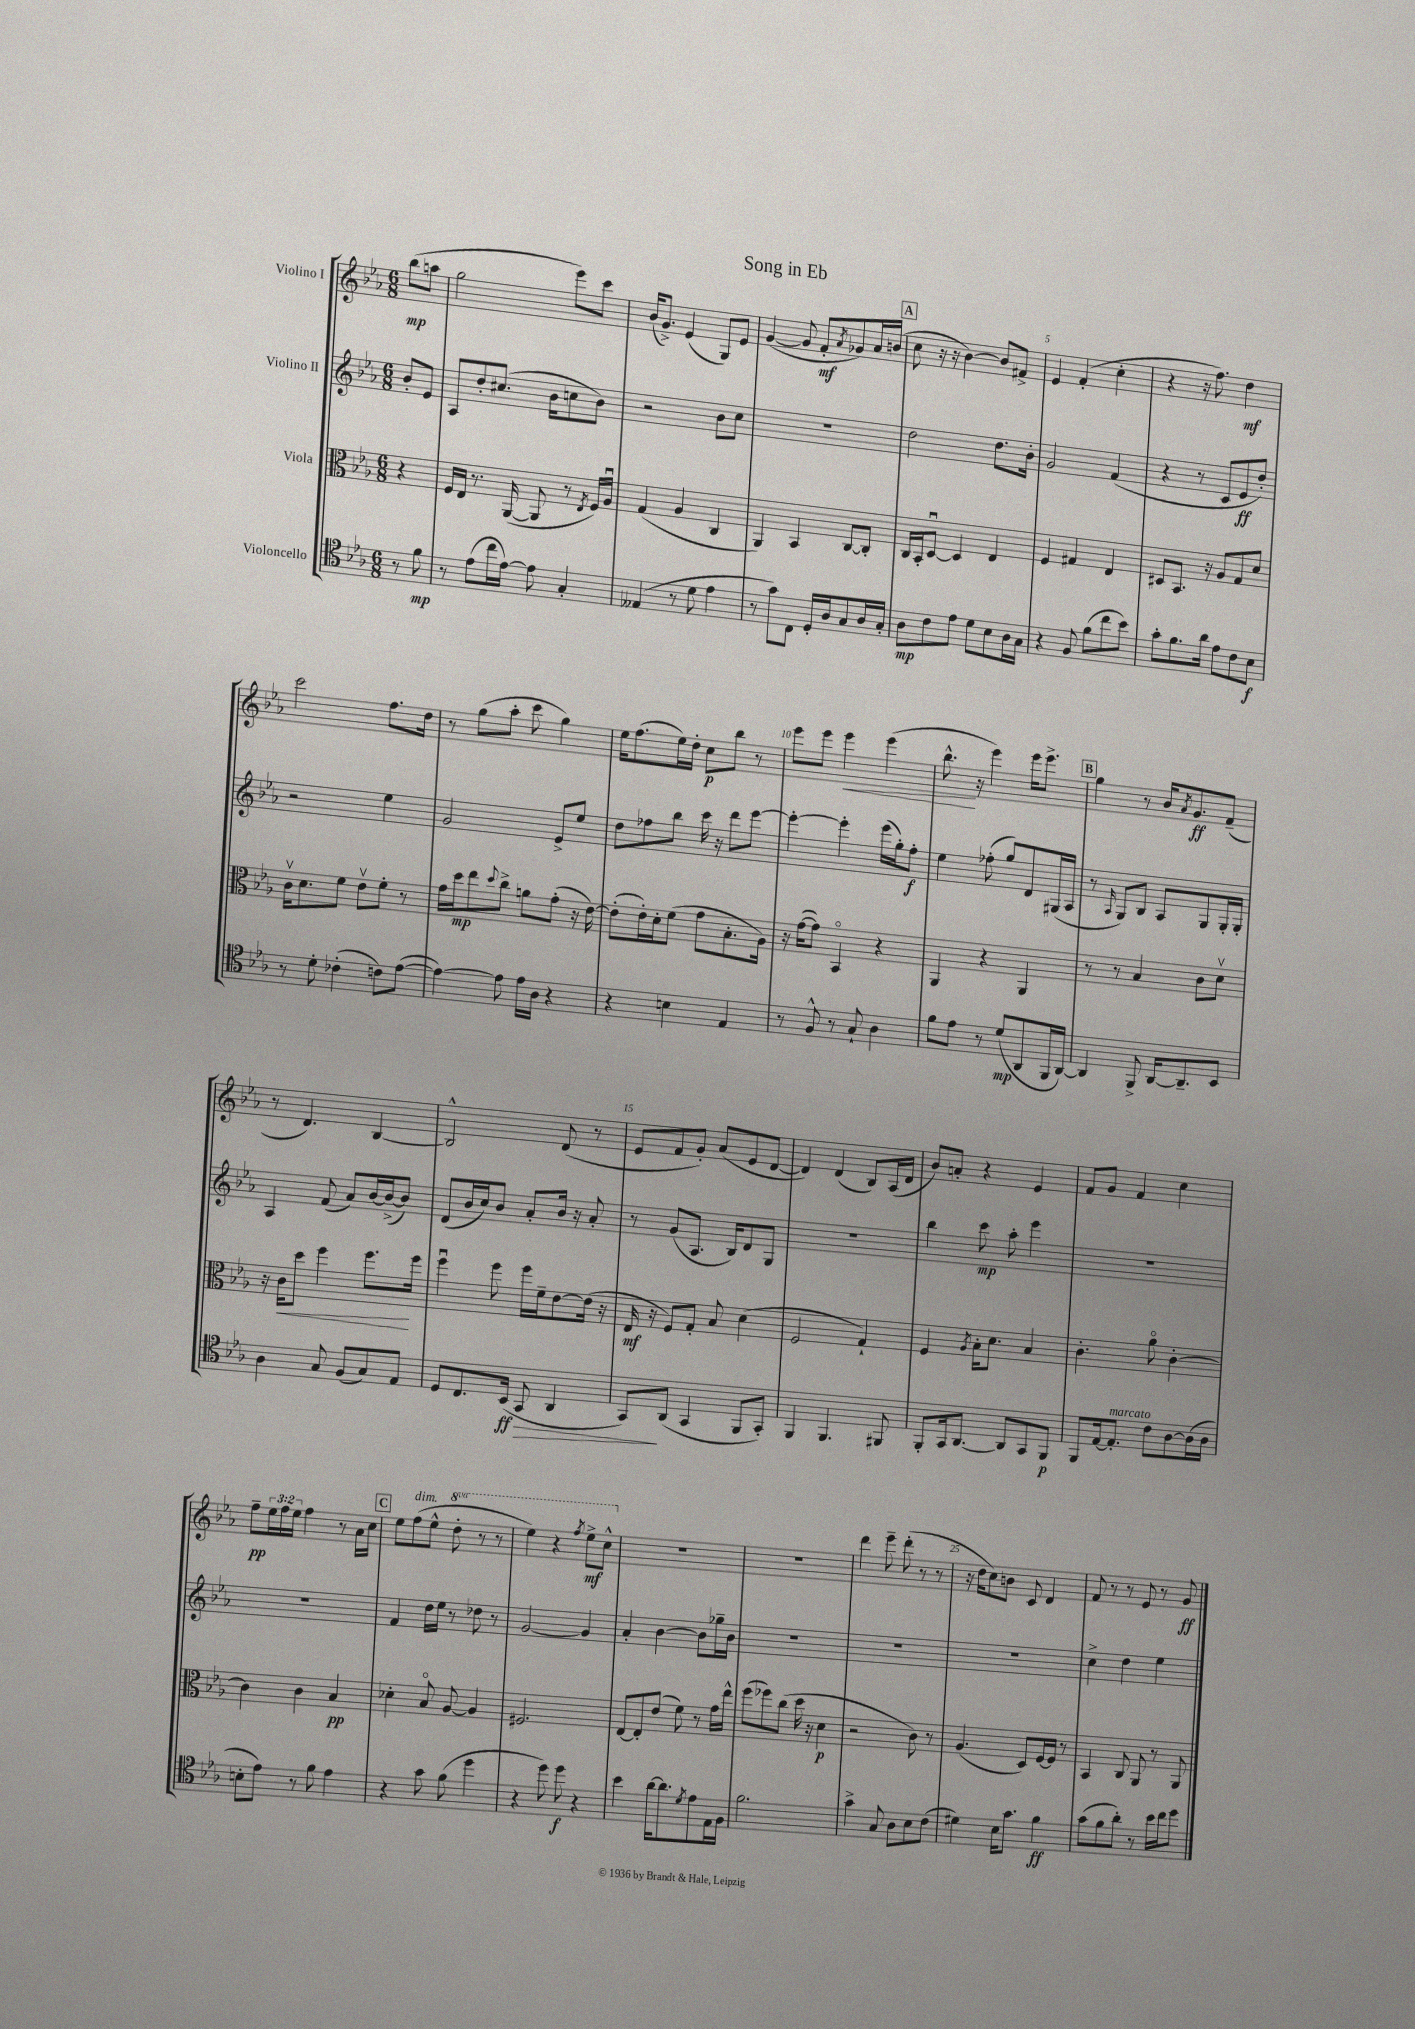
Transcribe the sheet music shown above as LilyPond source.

\header { title = "Song in Eb" }
<<
\new StaffGroup <<
\new Staff = "s0" \with { instrumentName = "Violino I" } {
    \clef treble \key ees \major \numericTimeSignature \time 6/8 \override Staff.TupletNumber.text = #tuplet-number::calc-fraction-text \set Staff.ottavationMarkups = #ottavation-simple-ordinals \partial 4
    bes''8\mp( a''8 |
    g''2 ees'''8) c'''8 |
    bes'16( g'8.->) ees'4( g8) ees'8 |
    g'4~( g'8 f'8-.\mf \acciaccatura { aes'8 } ges'8) aes'16 b'16( |
    \mark \markup { \box "A" } c''8 r16 r16 bes'4~) bes'8 fis'8-> |
    ees'4 f'4-.( c''4-. |
    r4 r16 f''8.) d''4\mf |
    c'''2 f''8. d''16 |
    r8 g''8( aes''8-. c'''8 g''4) |
    ees''16 f''8.( ees''16) d''16-. c''8\p bes''8 r8 |
    ees'''8 ees'''8 ees'''4\< ees'''4( |
    bes''8.-^\! r16 ees'''4) ees'''16 ees'''8.-> |
    \mark \markup { \box "B" } g''4 r8 bes'16 \acciaccatura { aes'8 } g'8.\ff f'8--( |
    r8 d'4.) bes4~ |
    bes2-^ d'8( r8 |
    ees'8 f'8 g'8-.) aes'8( ees'8 d'8~ |
    d'4) d'4( bes8) aes16( d'16 |
    bes'8) a'8-. r4 ees'4 |
    f'8 g'8 f'4 c''4 |
    f''8--\pp \tuplet 3/2 { ees''16 f''16 ees''16 } f''4 r8 aes'16 c''16 |
    \mark \markup { \box "C" } ees''8 f''8^\markup { \italic "dim." }( ees''8-^ \ottava #1 d'''8-. r8 r8 |
    ees'''4) r4 \acciaccatura { f'''8 } ees'''8->\mf c'''8-^ \ottava #0 |
    R2. |
    r2. |
    d'''4 ees'''8-- d'''8-.( r8 r8 |
    r16 d''16 c''8) b'8 c'8 d'4 |
    f'8 r8 r8 ees'8 r8 g'8\ff \bar "|." |
}
\new Staff = "s1" \with { instrumentName = "Violino II" } {
    \clef treble \key ees \major \numericTimeSignature \time 6/8 \partial 4
    bes'8-. ees'8 |
    aes8 d''8-. cis''8.( bes'16 c''8 bes'8) |
    r2 bes'8 c''8 |
    R2. |
    \mark \markup { \box "A" } d''2 d''8. bes'16-. |
    g'2 f'4( |
    r4 r8 c'8 ees'8\ff d''8-.) |
    r2 ees''4 |
    g'2 ees'8-> ees''8 |
    d''8 fes''8 bes''8 c'''16 r16 d'''8 ees'''8~ |
    ees'''4~-. ees'''4-. ees'''16( g''16-.) f''8-.\f |
    ees''4 fes''8-.( g''8) d'8 gis16( aes16 |
    \mark \markup { \box "B" } r8 \grace { aes16 } g8) bes8 aes8 g8 g16-. g16-. |
    aes4 f'8( aes'8) bes'16~ bes'16~->( bes'8) |
    d'8( bes'16 c''16) bes'8 aes'8-. bes'16 r16 aes'8-. |
    r8 g'8( aes8. bes16) d'8 g8 |
    R2. |
    bes''4 c'''8\mp aes''8-. ees'''4 |
    R2. |
    R2. |
    \mark \markup { \box "C" } f'4 d''16 ees''16 r8 des''8 r8 |
    g'2~ g'4 |
    aes'4-. bes'4~ bes'8 ges''16-- bes'16 |
    R2. |
    R2. |
    R2. |
    c''4-> d''4 ees''4 \bar "|." |
}
\new Staff = "s2" \with { instrumentName = "Viola" } {
    \clef alto \key ees \major \numericTimeSignature \time 6/8 \partial 4
    r4 |
    f16 ees16 r8. aes,16~( aes,8 r8 \acciaccatura { ees8 } f16) aes16\downbow |
    g4( aes4 c4 |
    aes,4) bes,4 c8~ c8-. |
    \mark \markup { \box "A" } c16 bes,16-. d8~\downbow d4 ees4 |
    f4 gis4 ees4 |
    dis8 bes,8. r16 aes8 g8 d'8 |
    c'16\upbow d'8. f'8 ees'8\upbow f'8-. r8 |
    g'16 d''16\mp ees''8 \appoggiatura { d''8 } c''8-> a'8 g'8-.( r16 ees'16~) |
    ees'8-.( ees'16-.) d'16-. f'8( g'8 bes8.-. aes16) |
    r16 g'16~( g'8) bes,4\flageolet r4 |
    aes,4 r4 aes,4 |
    \mark \markup { \box "B" } r8 r8 bes4 c'8 d'8\upbow |
    r16 c'16\< d''8 f''4 f''8.\! f''16 |
    f''4\downbow f''8 f''16 f'16-- ees'8~ ees'16( r16 |
    ees16\mf r16 f8) g8-. bes8 d'4( |
    f2 g4-!) |
    f4 \acciaccatura { aes8 } bes16-. d'8. bes4 |
    c'4.-. aes'8\flageolet c'4~-. |
    c'4 c'4 bes4\pp |
    \mark \markup { \box "C" } des'4-. bes8\flageolet aes8~ aes4 |
    fis2. |
    ees8~ ees8-. ees'8( f'8) r8 g'16 ees''16-^ |
    f''8( fes''8) c''8( d''16 r16 d'4\p |
    r2 c'8) r8 |
    aes4.( d8) f16~ f16 r8 |
    bes,4 c8 aes,8 r8 aes,8 \bar "|." |
}
\new Staff = "s3" \with { instrumentName = "Violoncello" } {
    \clef tenor \key ees \major \numericTimeSignature \time 6/8 \partial 4
    r8 f'8\mp |
    r8 ees'8( c''16 ees'16~) ees'8 g4-. |
    eeses4( r8 d'8 ees'4 |
    r8 g'8) c8 d16-. aes16 g8 aes16 g16-. |
    \mark \markup { \box "A" } aes8\mp c'8 ees'8 d'8 bes8 aes16 g16 |
    r4 f8 f'8( c''8 bes'8) |
    g'8-. f'8. aes'16 ees'8 c'8 bes8\f |
    r8 d'8-. ces'4-.( c'8) ees'8~( |
    ees'4~) ees'8 ees'16 aes16 r4 |
    r4 b4 ees4 |
    r8 f8-^ r8 g8-! aes4 |
    f'8 ees'8 r8 d'8\mp( aes,8 f,16 aes,16~) |
    \mark \markup { \box "B" } aes,4 f,8-> aes,16~ aes,8.-- bes,8 |
    aes4 g8 f8( g8) ees8 |
    d8 c8. bes,16\ff\>( g,8 aes,4 |
    g,8\!) aes,8( g,4 f,8 g,8-.) |
    f,4 f,4. fis,8 |
    f,8-. g,16 aes,8.~ aes,8 g,8 f,8\p |
    f,8 ees16~ ees8.-.^\markup { \italic "marcato" } c'8 aes8~ aes16( aes16 |
    b8-. ees'8) r8 f'8 ees'4 |
    \mark \markup { \box "C" } r4 g'8 f'8( d''4 |
    r4 d''8) d''8\f r4 |
    bes'4 aes'16~ aes'8. \acciaccatura { d'8 } ees'8 ees16 f16 |
    f'2. |
    g'4-> g8 aes8 bes8 c'8( |
    dis'4) bes16 g'8. f'4\ff |
    g'8( f'8 aes'8-.) r8 bes'16 c''16 d''8 \bar "|." |
}
>>
>>
\layout { \context { \Score \override BarNumber.break-visibility = ##(#f #t #t) barNumberVisibility = #(every-nth-bar-number-visible 5) } }
